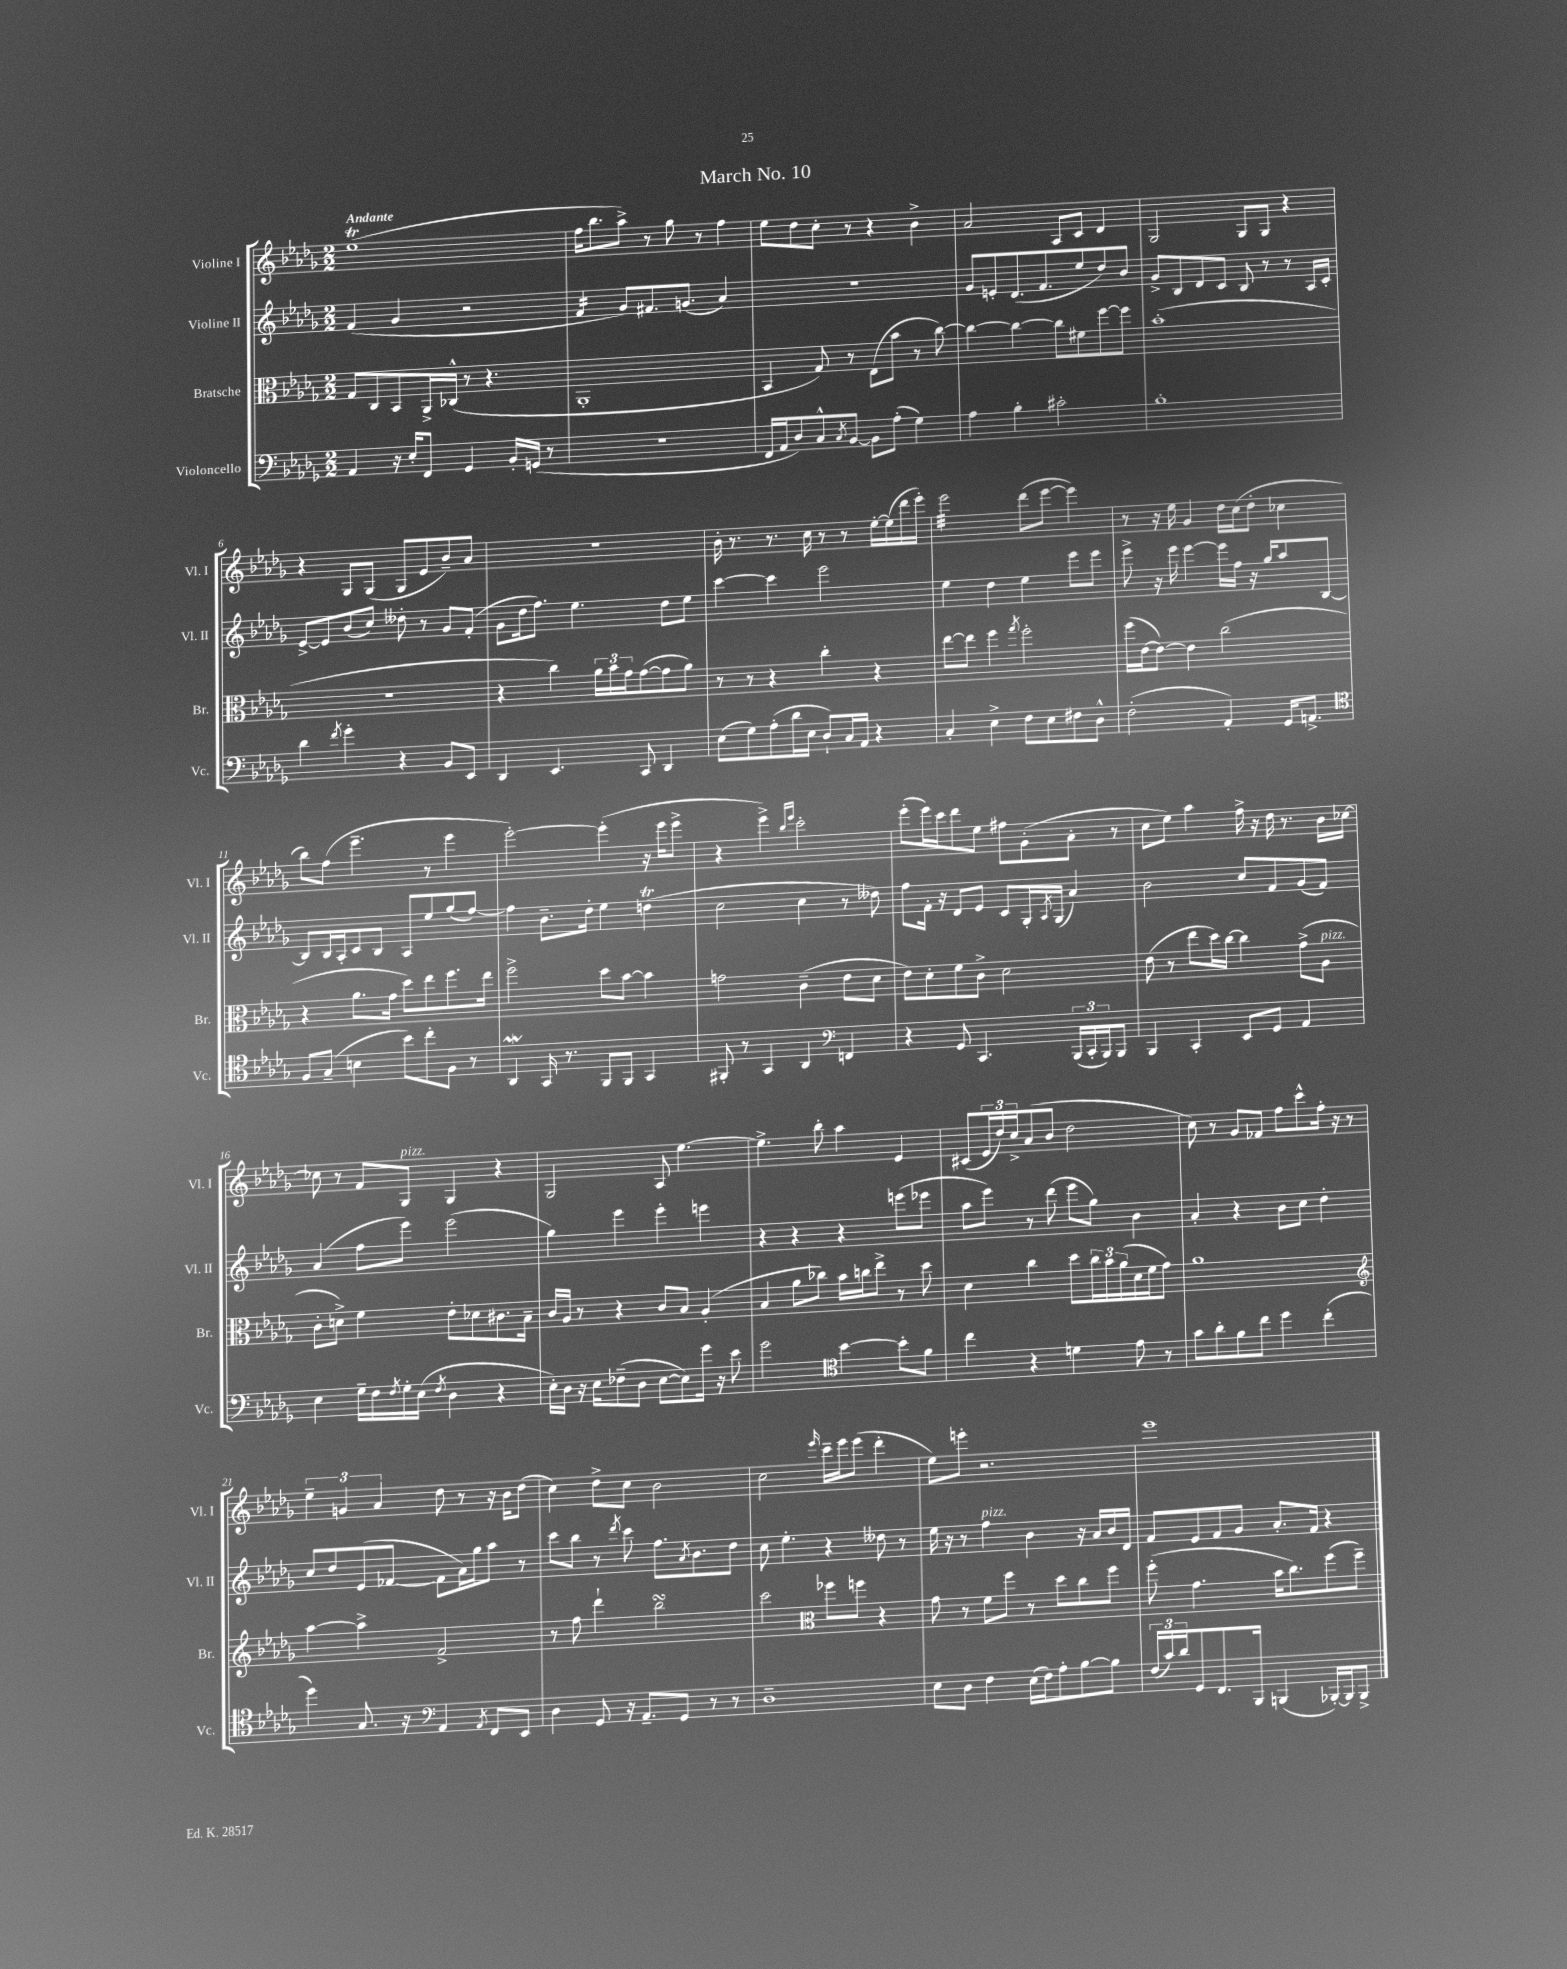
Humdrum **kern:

**kern	**kern	**kern	**kern
*staff4	*staff3	*staff2	*staff1
*clefF4	*clefC3	*clefG2	*clefG2
*k[b-e-a-d-g-]	*k[b-e-a-d-g-]	*k[b-e-a-d-g-]	*k[b-e-a-d-g-]
*M2/2	*M2/2	*M2/2	*M2/2
4AA-	8G-	(4f	(1ee-
.	8C	.	.
16r	8BB-	4g-	.
16E-'	.	.	.
8FF	16AA-^	.	.
.	(16C-^^	.	.
4GG-	8r	2r	.
.	4.r	.	.
16BB-'	.	.	.
(16GG	.	.	.
8r	.	.	.
=	=	=	=
1r	1AA-'	4f	16ff
.	.	.	8.bb-
.	.	8g-)	8aa-^)
.	.	8.f#	8r
.	.	.	8gg-
.	.	(8.g	.
.	.	.	8r
.	.	4a-)	4ff
=	=	=	=
16FF	4BB-	1r	8ee-
16AA-	.	.	.
8D-)	.	.	8dd-
8C^^	8G-)	.	8cc'
8qC	.	.	.
[8BB-	8r	.	8r
8BB-]	(8E-	.	4r
(8A-'	8b-	.	.
4G-)	8r	.	4b-^
.	[8cc)	.	.
=	=	=	=
4A-	4cc_	8g-	2a-
.	.	8e'	.
4B-'	4cc_	(8.d-	.
.	.	8.f	.
2c#'	8cc]	.	8A-
.	8f#	8ee-	8c
.	[8ff	8dd-)	4d-
.	8ff]	8b-	.
=	=	=	=
1B-'	(1b-'	8g-^	2G-
.	.	8B-	.
.	.	8d-	.
.	.	8c	.
.	.	8B-	8G-
.	.	8r	8G-
.	.	8r	4r
.	.	16A-	.
.	.	16c'	.
=	=	=	=
4d-	1r	[8e-^	4r
.	.	8e-]	.
8qf	.	.	.
4g-'	.	(8b-	8G-
.	.	8cc)	(8G-
4r	.	8dd--'	8G-
.	.	8r	8e-
8BB-	.	8g-	8b-~)
8EE-	.	(8f'	8a-
=	=	=	=
4DD-	4r	8g-	1r
.	.	16dd-	.
.	.	8.ff)	.
4.EE-	4cc)	.	.
.	.	4.ee-	.
.	24a-	.	.
.	24b-	.	.
.	24g-	.	.
8CC	([8g-	.	.
4DD-	8g-]	8dd-	.
.	8a-)	8ee-	.
=	=	=	=
(8E-	8r	[4ccc	16b-'
.	.	.	8.r
8G-)	8r	.	.
(8A-'	4r	4ccc]	8.r
16d-	.	.	.
16E-	.	.	16cc
8D-`)	4cc'	2eee-	8r
16C	.	.	8r
16AA-	.	.	.
4r	4r	.	[16ee-'
.	.	.	(16ee-]
.	.	.	16ddd-
.	.	.	16eee-')
=	=	=	=
4C'	[8ee-	4ee-	2eee-
.	8ee-]	.	.
4E-^	4ff	4dd-	.
.	8qgg-	.	.
8F	2ff'	4ee-	(8ddd-
8E-	.	.	[8eee-
8F#	.	8eee-	4eee-])
8D-^^	.	8eee-	.
=	=	=	=
(2F'	(16ff	8eee-^	8r
.	[16e-	.	.
.	8e-_)	16r	16r
.	.	16eee-	16ee-
.	4e-]	[4eee-	4g-
4AA-')	(2cc	16eee-]	16dd-
.	.	16ff	(16cc
.	.	16r	8dd-'
.	.	16gg-	.
16GG-	.	8aa-	4cc-
8.AA^	.	.	.
.	.	[8B-	.
=	=	=	=
*clefC4	*	*	*
8F	4r	8B-]	8bb-)
(8G-~	.	16B-	(8ff
.	.	16A-'	.
4B	8.a-	8c	4.eee-~
.	.	8B-	.
.	16g-	.	.
8b-)	8dd-)	8A-	.
8cc'	8ee-	8ee-	8r
8F	8.ff	(8gg-	4eee-
8r	.	[8ff)	.
.	16ee-	.	.
=	=	=	=
4AA-	2ff^	4ff]	[2eee-')
16GG-	.	8.b-~	.
8.r	.	.	.
.	.	16dd-'	.
8FF	8dd-	4ee-	(4eee-']
8FF	[8b-	.	.
4GG-	4b-]	(4dd	16r
.	.	.	16eee-
.	.	.	8eee-^
=	=	=	=
8FF#'	2g	2cc	4r
8r	.	.	.
4GG-	.	.	4eee-^)
.	.	.	16qqbb-
.	.	.	16qqeee-
4AA-	(4c~	4cc	2ccc'
*clefF4	*	*	*
4FF	8e-	8r	.
.	8d-	8dd--)	.
=	=	=	=
4r	8e-)	8ff	(8eee-'
.	8d-'	16f'	16eee-)
.	.	16r	16ccc
8GG-	8f	8d-	8ddd-
4.CC	8c^	8e-	8ee-
.	2d-	8c	8ff#
.	.	16G-'	(8g-'
.	.	8qA-	.
.	.	(16G-	.
(24BBB-	.	4a-)	8a-'
24CC'	.	.	.
24BBB-)	.	.	.
8BBB-	.	.	8r
=	=	=	=
4BBB-	(8e-	2b-	8cc
.	8r	.	8ee-)
4CC'	8ee-	.	4aa-
.	16dd-)	.	.
.	[16cc	.	.
8EE-	4cc]	8cc	16ff^
.	.	.	16r
8GG-	.	8f	16dd-
.	.	.	8.r
4AA-	(8g-^	(8g-	.
.	8A-	8f)	16b-
.	.	.	[16cc-
=	=	=	=
4E-	8c'	(4a-	8cc-]
.	8d^)	.	8r
16G-~	4f	8ff	8f
16F	.	.	.
8qF	.	.	.
16G-'	.	8eee-)	8G-
(16E-	.	.	.
8qF	.	.	.
4D-	8e-'	(2eee-	4G-
.	8d-	.	.
4r	8.c#	.	4r
.	16B-~	.	.
=	=	=	=
16E-')	16c	4gg-)	2G-
16D-	16A-	.	.
16r	8r	.	.
16E-	.	.	.
(8F-~	4r	4eee-	.
8D-	.	.	.
[8E-	8c	4eee-'	8A-
8E-])	8B-	.	[4.ee-
16g-	(4A-'	4eee	.
16r	.	.	.
8e-	.	.	.
=	=	=	=
2g-	4B-	4r	4.ee-^]
.	8a-	4r	.
.	8cc-)	.	8bb-'
*clefC4	*	*	*
[4b-	16b-	4r	4aa-
.	16cc	.	.
.	8ee-^	.	.
8b-']	8r	(8eee	4e-
8f	8dd-	8eee-	.
=	=	=	=
4cc	4d-	8aa-	(8c#
.	.	8eee-)	24e-
.	.	.	24dd-)
.	.	.	24cc^
4r	4cc	8r	(8a-
.	.	(8ddd-	8b-
4d	8dd-	8eee-	2dd-
.	24cc	8gg-)	.
.	24b-	.	.
.	(24a-	.	.
8e-	16d-	4b-	.
.	16f	.	.
8r	8g-)	.	.
=	=	=	=
8g-	1a-	4a-'	8cc)
8a-'	.	.	8r
8f	.	4r	8g-
8cc	.	.	8f-
4dd-	.	8b-	8ff
.	.	8cc	8ccc^^
(4cc'	.	4dd-'	16ff'
.	.	.	16r
.	.	.	8r
=	=	=	=
*	*clefG2	*	*
4dd-)	[4aa-	8cc	6ee-~
.	.	8dd-	.
.	.	.	6g
8.G-	4aa-^]	(8e-	.
.	.	.	6a-
.	.	[8f-	.
16r	.	.	.
*clefF4	*	*	*
4AA-	2f^	8f-]	8dd-
.	.	16a-)	8r
.	.	16gg-	.
8qAA-	.	.	.
8FF	.	8aa-	16r
.	.	.	16b-
8EE-	.	8r	(8dd-
=	=	=	=
4D-	8r	8ccc	4cc)
.	8ff	8bb-	.
8GG-	4ddd-`	8r	8dd-^
.	.	8qddd-	.
16r	.	8ccc	8cc
8.AA-~	.	.	.
.	2bb-	8.ff	2b-
8GG-	.	.	.
.	.	8qa-	.
.	.	8.b-	.
8r	.	.	.
8r	.	8dd-	.
=	=	=	=
1D-~	2ccc	8cc	2cc
.	.	4.ee-'	.
*	*clefC3	*	*
.	.	.	16qqeee-
.	8ff-	4r	16ccc~
.	.	.	16eee-
.	8ff	.	(8eee-
.	4r	8dd--	4ddd-'
.	.	8r	.
=	=	=	=
8E-	8g-	16ee-	8ee-)
.	.	16r	.
8D-	8r	8r	8eee'
4F	8f	4ff	2.r
.	8ff	.	.
(16E-	8r	4b-	.
16F)	.	.	.
8A-'	8dd-	.	.
[8B-	8cc	16r	.
.	.	16a-	.
8B-]	8ff	16b-	.
.	.	16d-	.
=	=	=	=
(24F	(8ff'	8f	1eee-
24c)	.	.	.
24d-	.	.	.
8GG-	4.g-	8e-	.
8.FF	.	8f	.
.	.	8g-	.
16BBB-	.	.	.
(4BBB	16b-	8.a-'	.
.	8.cc)	.	.
.	.	16f	.
[16BBB-')	(8ff	4r	.
16BBB-]	.	.	.
8BBB-^	8ff~)	.	.
==	==	==	==
*-	*-	*-	*-
